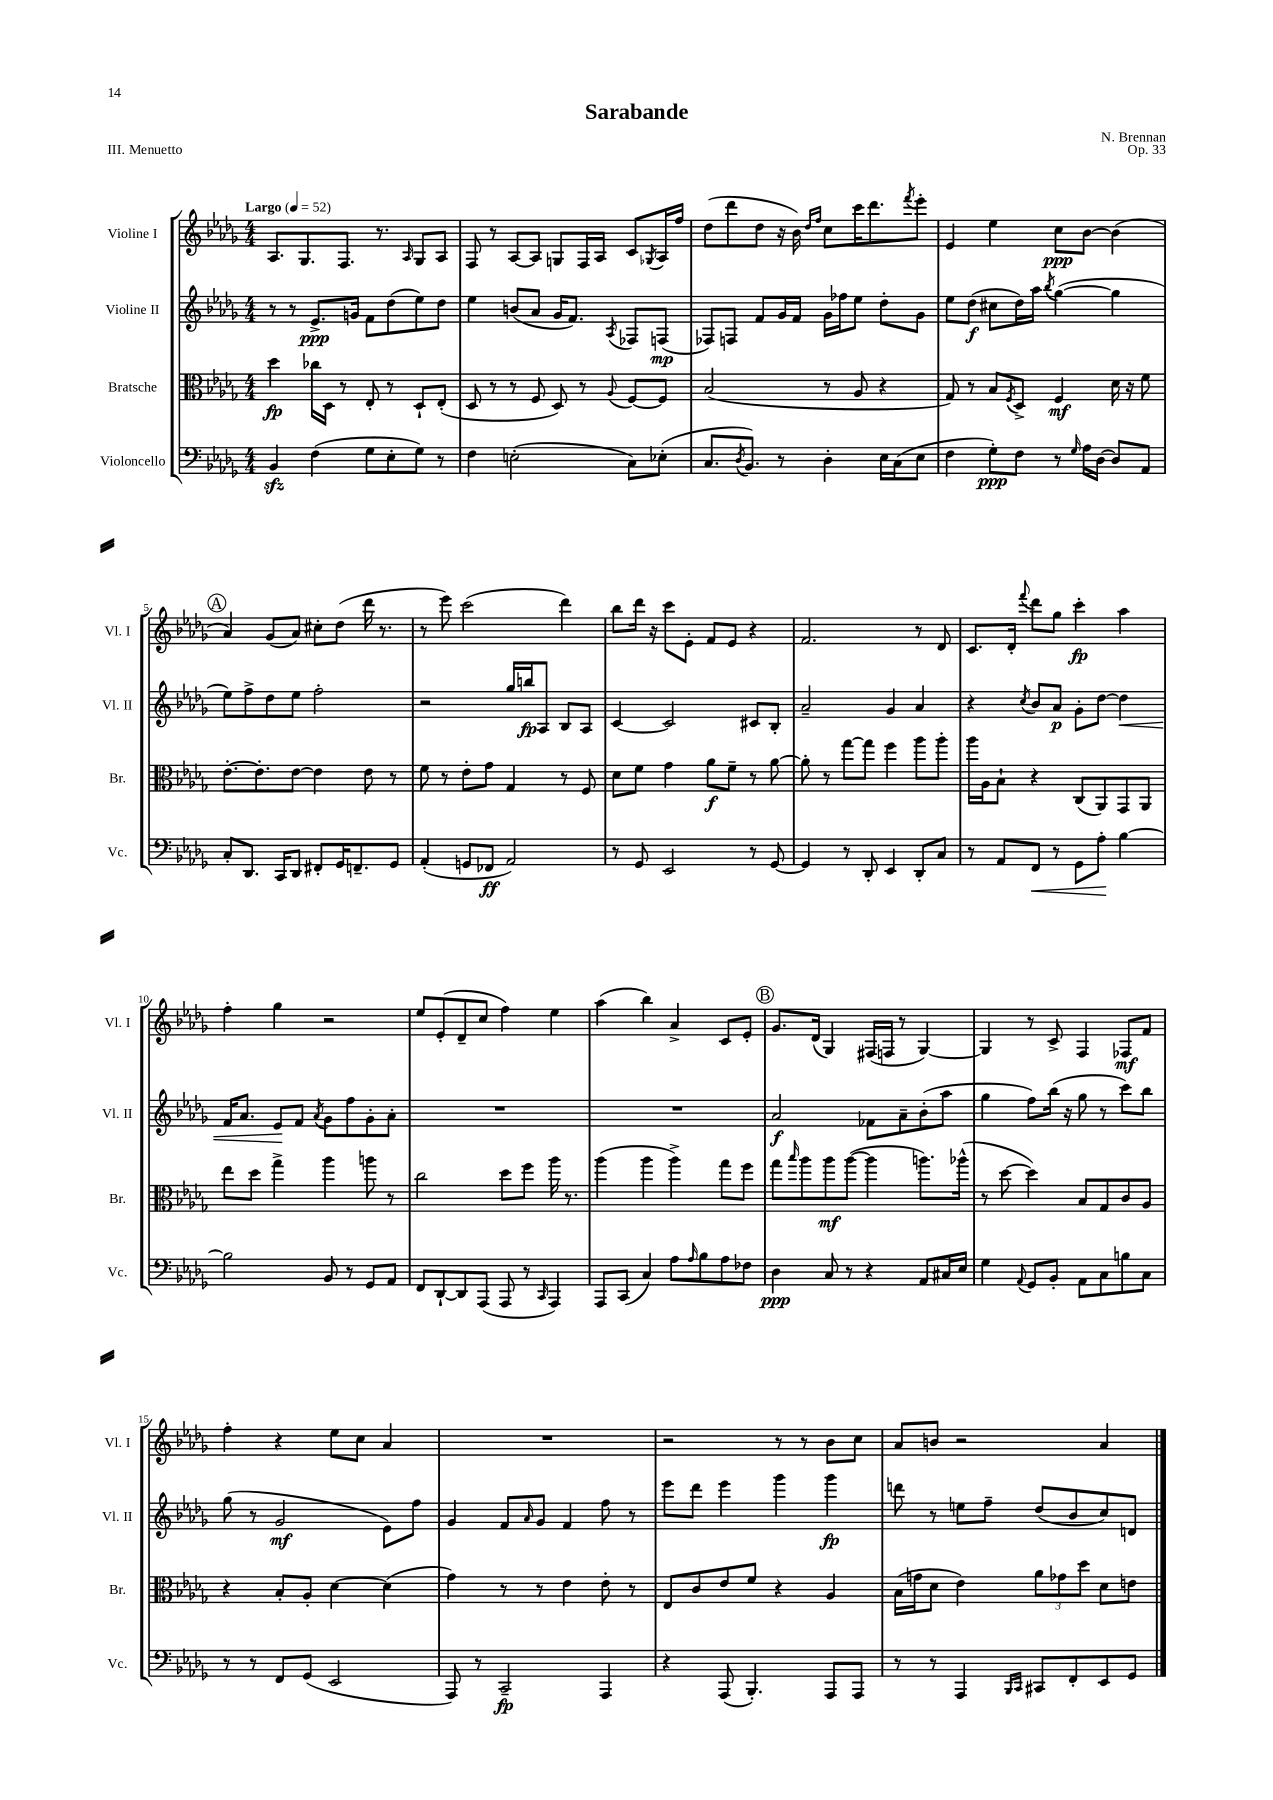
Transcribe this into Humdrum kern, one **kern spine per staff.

**kern	**dynam	**kern	**dynam	**kern	**dynam	**kern	**dynam
*part4	*part4	*part3	*part3	*part2	*part2	*part1	*part1
*staff4	*staff4	*staff3	*staff3	*staff2	*staff2	*staff1	*staff1
*I"Violoncello	*	*I"Bratsche	*	*I"Violine II	*	*I"Violine I	*
*I'Vc.	*	*I'Br.	*	*I'Vl. II	*	*I'Vl. I	*
*clefF4	*	*clefC3	*	*clefG2	*	*clefG2	*
*k[b-e-a-d-g-]	*	*k[b-e-a-d-g-]	*	*k[b-e-a-d-g-]	*	*k[b-e-a-d-g-]	*
*M4/4	*	*M4/4	*	*M4/4	*	*M4/4	*
*MM52	*	*MM52	*	*MM52	*	*MM52	*
=1	=1	=1	=1	=1	=1	=1	=1
!	!	!	!	!	!	!LO:TX:a:B:t=Largo	!
4BB-zz/	.	4dd-\	fp	8r	.	8.A-/L	.
.	.	.	.	8r	.	.	.
.	.	.	.	.	.	8.G-/	.
(4F\	.	16cc-X\LL	.	8.e-^/L	ppp	.	.
.	.	16D-\JJ	.	.	.	.	.
.	.	8r	.	.	.	8.F/J	.
.	.	.	.	16gn/Jk	.	.	.
8G-\L	.	8E-'/	.	8f\L	.	.	.
.	.	.	.	.	.	8.r	.
8E-'\	.	8r	.	(8dd-\	.	.	.
.	.	.	.	.	.	16qqA-/	.
8G-\J)	.	8D-`/L	.	8ee-\)	.	8G-/L	.
8r	.	(8E-'/J	.	8dd-\J	.	8A-/J	.
=2	=2	=2	=2	=2	=2	=2	=2
4F\	.	8D-/	.	4ee-\	.	8F/	.
.	.	8r	.	.	.	8r	.
(2En'\	.	8r	.	(8bn/L	.	[8A-/L	.
.	.	8F/	.	8a-/J	.	8A-/J]	.
.	.	8D-/)	.	16g-/KL	.	8Gn/L	.
.	.	.	.	8.f/J)	.	.	.
.	.	8r	.	.	.	16F/L	.
.	.	.	.	.	.	16A-/JJ	.
.	.	8qqA-/	.	8qA-/	.	.	.
8C\L)	.	[8F/L	.	8F-X/L	.	8c/L	.
.	.	.	.	.	.	8qG-X/	.
(8E-X'\J	.	8F/J]	.	(8Fn/J	mp	16A-/L	.
.	.	.	.	.	.	16ff/JJ	.
=3	=3	=3	=3	=3	=3	=3	=3
8.C/L	.	(2B-/	.	8F-X/L)	.	(8dd-\L	.
.	.	.	.	8Fn/J	.	8ddd-\	.
8qD-/	.	.	.	.	.	.	.
8.BB-/J)	.	.	.	.	.	.	.
.	.	.	.	8f/L	.	8dd-\J	.
8r	.	.	.	16g-/L	.	16r	.
.	.	.	.	16f/JJ	.	16b-\)	.
.	.	.	.	.	.	16qqdd-/LL	.
.	.	.	.	.	.	16qqff/JJ	.
4D-'\	.	8r	.	16g-\LL	.	8cc\L	.
.	.	.	.	16ff-X\J	.	.	.
.	.	8A-/	.	8ee-\J	.	16ccc\K	.
.	.	.	.	.	.	8.ddd-\	.
16E-\LL	.	4r	.	8dd-'\L	.	.	.
(16C\J	.	.	.	.	.	.	.
.	.	.	.	.	.	8qfff/	.
8E-\J	.	.	.	8g-\J	.	8eee-'\J	.
=4	=4	=4	=4	=4	=4	=4	=4
4F\	.	8G-/)	.	8ee-\L	.	4e-/	.
.	.	8r	.	(8dd-\J	f	.	.
8G-'\L)	ppp	8B-/L	.	8cc#X\L	.	4ee-\	.
.	.	8qF/	.	.	.	.	.
8F\J	.	8D-^/J	.	16dd-\L)	.	.	.
.	.	.	.	16aa-\JJ	.	.	.
.	.	.	.	8qbb-/	.	.	.
8r	.	4F/	mf	([4gg-\	.	8cc\L	ppp
16qqG-/	.	.	.	.	.	.	.
16A-\LL	.	.	.	.	.	[8b-\J	.
[16D-\JJ	.	.	.	.	.	.	.
8D-/L]	.	16d-\	.	4gg-\]	.	(4b-\]	.
.	.	16r	.	.	.	.	.
8AA-/J	.	8f\	.	.	.	.	.
!!LO:LB:g=z
!!LO:REH:place=s1:t=A
=5	=5	=5	=5	=5	=5	=5	=5
8C'/L	.	[8.e-'\L	.	8ee-\L)	.	4a-/)	.
8.DD-/J	.	.	.	8ff^\	.	.	.
.	.	8.e-'\]	.	.	.	.	.
.	.	.	.	8dd-\	.	(8g-/L	.
16CC/KL	.	.	.	.	.	.	.
8DD-/J	.	[8e-\J	.	8ee-\J	.	8a-/J)	.
8FF#X'/L	.	4e-\]	.	2ff'\	.	8cc#X'\L	.
16GG-/K	.	.	.	.	.	(8dd-\J	.
8.FFn~/	.	.	.	.	.	.	.
.	.	8e-\	.	.	.	16ddd-\	.
.	.	.	.	.	.	8.r	.
8GG-/J	.	8r	.	.	.	.	.
=6	=6	=6	=6	=6	=6	=6	=6
(4AA-'/	.	8f\	.	2r	.	8r	.
.	.	8r	.	.	.	8eee-\)	.
8GGn/L	.	8e-'\L	.	.	.	(2ccc\	.
8FF-X/J	ff	8g-\J	.	.	.	.	.
2AA-/)	.	4G-/	.	16gg-/LL	.	.	.
.	.	.	.	16bbn/J	fp	.	.
.	.	.	.	8A-/J	.	.	.
.	.	8r	.	8B-/L	.	4ddd-\)	.
.	.	8F/	.	8A-/J	.	.	.
=7	=7	=7	=7	=7	=7	=7	=7
8r	.	8d-\L	.	[4c/	.	8bb-\L	.
8GG-/	.	8f\J	.	.	.	16ddd-\Jk	.
.	.	.	.	.	.	16r	.
2EE-/	.	4g-\	.	2c/]	.	8ccc\L	.
.	.	.	.	.	.	8e-'\J	.
.	.	8a-\L	f	.	.	8f/L	.
.	.	8f~\J	.	.	.	8e-/J	.
8r	.	8r	.	8c#X/L	.	4r	.
[8GG-/	.	[8a-\	.	8B-'/J	.	.	.
=8	=8	=8	=8	=8	=8	=8	=8
4GG-/]	.	8a-'\]	.	2a-~/	.	2.f/	.
.	.	8r	.	.	.	.	.
8r	.	[8gg-\L	.	.	.	.	.
8DD-'/	.	8gg-\J]	.	.	.	.	.
4EE-/	.	4ff\	.	4g-/	.	.	.
8DD-'/L	.	8aa-\L	.	4a-/	.	8r	.
8C/J	.	8aa-'\J	.	.	.	8d-/	.
=9	=9	=9	=9	=9	=9	=9	=9
8r	.	16aa-\LL	.	4r	.	8.c/L	.
.	.	16A-\J	.	.	.	.	.
8AA-/L	.	8B-`\J	.	.	.	.	.
.	.	.	.	.	.	16d-'/Jk	.
.	.	.	.	8qcc/	.	8qqfff/	.
!	!LO:HP:b	!	!	!	!	!	!
8FF/J	<	4r	.	8b-/L	.	8ddd-\L	.
8r	.	.	.	8a-/J	p	8gg-\J	.
8GG-\L	.	(8C/L	.	8g-'\L	.	4ccc'\	fp
8A-'\J	.	8AA-/)	.	[8dd-\J	.	.	.
!	!	!	!	!	!LO:HP:b	!	!
[4B-\	[	8GG-/	.	4dd-\]	<	4aa-\	.
.	.	8AA-/J	.	.	.	.	.
!!LO:LB:g=z
=10	=10	=10	=10	=10	=10	=10	=10
2B-\]	.	8ee-\L	.	16f/KL	.	4ff'\	.
.	.	.	.	8.a-/J	.	.	.
.	.	8dd-\J	.	.	.	.	.
.	.	4gg-^\	.	8e-/L	.	4gg-\	.
.	.	.	.	8f/J	[	.	.
.	.	.	.	8qa-/	.	.	.
8BB-/	.	4aa-\	.	8g-\L	.	2r	.
8r	.	.	.	8ff\	.	.	.
8GG-/L	.	8aan\	.	8g-'\	.	.	.
8AA-/J	.	8r	.	8a-'\J	.	.	.
=11	=11	=11	=11	=11	=11	=11	=11
8FF/L	.	2cc\	.	1r	.	8ee-/L	.
[8DD-`/	.	.	.	.	.	(8e-'/	.
8DD-/]	.	.	.	.	.	8d-~/	.
(8AAA-/J	.	.	.	.	.	8cc/J	.
8AAA-/	.	8dd-\L	.	.	.	4ff\)	.
8r	.	8ff\J	.	.	.	.	.
16qqCC/	.	.	.	.	.	.	.
4AAA-/)	.	16aa-\	.	.	.	4ee-\	.
.	.	8.r	.	.	.	.	.
=12	=12	=12	=12	=12	=12	=12	=12
8AAA-/L	.	(4aa-\	.	1r	.	(4aa-\	.
(8CC/J	.	.	.	.	.	.	.
4C/)	.	4aa-\	.	.	.	4bb-\)	.
8A-\L	.	4aa-^\)	.	.	.	4a-^/	.
16qqA-/	.	.	.	.	.	.	.
8B-\	.	.	.	.	.	.	.
8A-\	.	8gg-\L	.	.	.	8c/L	.
8F-X\J	.	8ff\J	.	.	.	8e-'/J	.
!!LO:REH:place=s1:t=B
=13	=13	=13	=13	=13	=13	=13	=13
4D-\	ppp	8gg-\L	.	2a-/	f	8.g-/L	.
.	.	16qqbb-/	.	.	.	.	.
.	.	8aa-\	.	.	.	.	.
.	.	.	.	.	.	(16d-/Jk	.
8C/	.	8aa-\	mf	.	.	4G-/)	.
8r	.	([8aa-\J	.	.	.	.	.
4r	.	4aa-\]	.	8f-X\L	.	(16F#X/LL	.
.	.	.	.	.	.	16Fn/JJ	.
.	.	.	.	8a-~\	.	8r	.
8AA-/L	.	8.aan\L)	.	(8b-'\	.	[4G-/)	.
16C#X/L	.	.	.	8aa-\J	.	.	.
16E-/JJ	.	(16aa-X^^\Jk	.	.	.	.	.
=14	=14	=14	=14	=14	=14	=14	=14
4G-\	.	8r	.	4gg-\	.	4G-/]	.
.	.	[8dd-\	.	.	.	.	.
8qqAA-/	.	.	.	.	.	.	.
8GG-/L	.	4dd-\])	.	8ff\L)	.	8r	.
8BB-'/J	.	.	.	(16bb-\Jk	.	8c^/	.
.	.	.	.	16r	.	.	.
8AA-\L	.	8B-/L	.	8gg-\	.	4F/	.
8C\	.	8G-/	.	8r	.	.	.
8Bn\	.	8c/	.	8ccc\L)	.	8F-X/L	mf
8C\J	.	8A-/J	.	8bb-\J	.	8f/J	.
!!LO:LB:g=z
=15	=15	=15	=15	=15	=15	=15	=15
8r	.	4r	.	(8gg-\	.	4ff'\	.
8r	.	.	.	8r	.	.	.
8FF/L	.	8B-'/L	.	2g-/	mf	4r	.
(8GG-/J	.	8A-'/J	.	.	.	.	.
2EE-/	.	[4d-\	.	.	.	8ee-\L	.
.	.	.	.	.	.	8cc\J	.
.	.	(4d-\]	.	8e-\L)	.	4a-/	.
.	.	.	.	8ff\J	.	.	.
=16	=16	=16	=16	=16	=16	=16	=16
8AAA-/)	.	4g-\)	.	4g-/	.	1r	.
8r	.	.	.	.	.	.	.
2CC~/	fp	8r	.	8f/L	.	.	.
.	.	.	.	16qqa-/	.	.	.
.	.	8r	.	8g-/J	.	.	.
.	.	4e-\	.	4f/	.	.	.
4AAA-/	.	8e-'\	.	8ff\	.	.	.
.	.	8r	.	8r	.	.	.
=17	=17	=17	=17	=17	=17	=17	=17
4r	.	8E-/L	.	8eee-\L	.	2r	.
.	.	8c/	.	8ddd-\J	.	.	.
(8AAA-/	.	8e-/	.	4eee-\	.	.	.
4.BBB-'/)	.	8f/J	.	.	.	.	.
.	.	4r	.	4ggg-\	.	8r	.
.	.	.	.	.	.	8r	.
8AAA-/L	.	4A-/	.	4ggg-\	fp	8b-\L	.
8AAA-/J	.	.	.	.	.	8cc\J	.
=18	=18	=18	=18	=18	=18	=18	=18
8r	.	(16B-\LL	.	8dddn\	.	8a-/L	.
.	.	16gn\J	.	.	.	.	.
8r	.	8d-\J	.	8r	.	8bn/J	.
4AAA-/	.	4e-\)	.	8een\L	.	2r	.
.	.	.	.	8ff~\J	.	.	.
16qqBBB-/LL	.	.	.	.	.	.	.
16qqCC/JJ	.	.	.	.	.	.	.
8CC#X/L	.	12a-\L	.	(8dd-/L	.	.	.
.	.	12g-X\	.	.	.	.	.
8FF'/	.	.	.	8b-/	.	.	.
.	.	12dd-\J	.	.	.	.	.
8EE-/	.	8d-\L	.	8cc/)	.	4a-/	.
8GG-/J	.	8en\J	.	8dn/J	.	.	.
==	==	==	==	==	==	==	==
*-	*-	*-	*-	*-	*-	*-	*-
